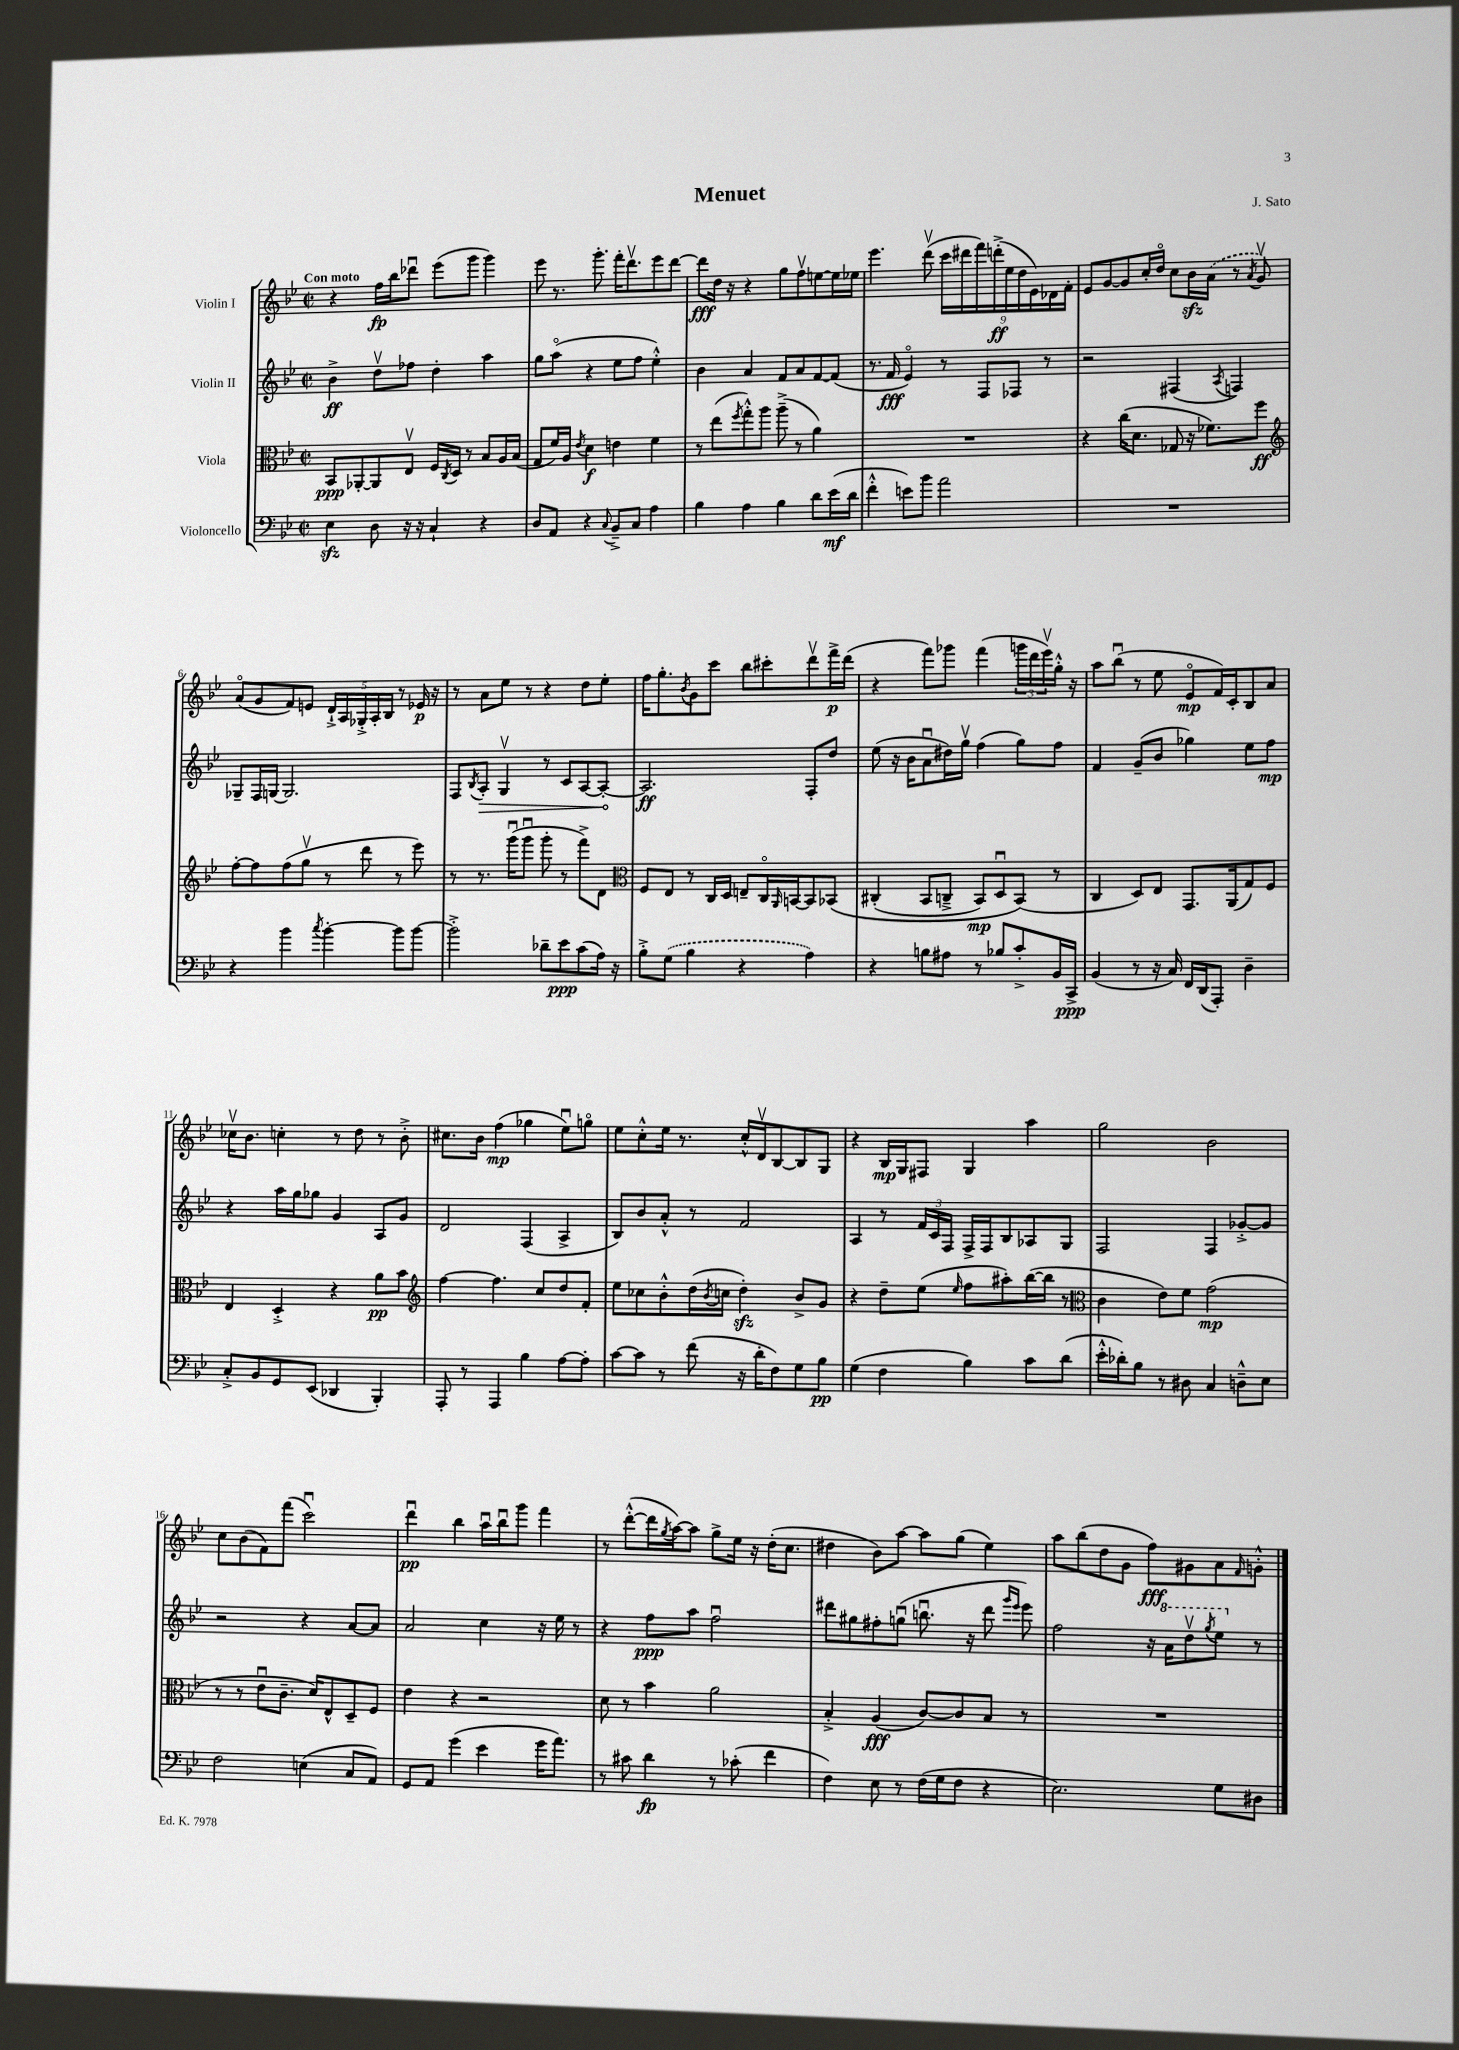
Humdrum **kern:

**kern	**kern	**kern	**kern
*staff4	*staff3	*staff2	*staff1
*clefF4	*clefC3	*clefG2	*clefG2
*k[b-e-]	*k[b-e-]	*k[b-e-]	*k[b-e-]
*M2/2	*M2/2	*M2/2	*M2/2
*met(c|)	*met(c|)	*met(c|)	*met(c|)
4E-	8BB-	4b-^	4r
.	[8AA-'	.	.
8D	8AA-]	8ddv	16ff
.	.	.	16bb-
16r	8E-v	8ff-	8ddd-u
16r	.	.	.
4C`	16F	4dd'	(8eee-
.	8qC	.	.
.	16D	.	.
.	8r	.	8ggg
4r	8B-	4aa	4ggg)
.	16A	.	.
.	(16B-	.	.
=	=	=	=
8D	8G	8gg	8eee-
8AA	16f)	(8aao	8.r
.	16A	.	.
.	8qe-	.	.
4r	4d	4r	.
.	.	.	8.ggg'
8qqC	.	.	.
8BB-~^	4e	8ee-	16fff'
.	.	.	8.dddv
8C	.	8ff	.
4A	4f	4ee-'^^)	8eee-
.	.	.	[8ddd
=	=	=	=
4B-	8r	4b-	8ddd]
.	(8ee-	.	16dd
.	.	.	16r
.	8qff	.	.
4A	8gg'^^)	4a	4r
.	8aa	.	.
4B-	(8aa~^	8f	8gg
.	8r	8a	8ffv
8d	4a)	[8f	[8ee
(16e-	.	(8f]	16ee]
16d	.	.	16ee-
=	=	=	=
4f'^^	1r	8.r	4.eee-
.	.	16f	.
8e)	.	4e-o)	.
8b-	.	.	(8dddv
2a	.	8r	18ccc
.	.	.	18ddd#
.	.	.	18fff)
.	.	8F	.
.	.	.	(18ddd'^
.	.	.	18ee-
.	.	8F-	.
.	.	.	18dd
.	.	.	18e-)
.	.	8r	.
.	.	.	18d-
.	.	.	18f'
=	=	=	=
1r	4r	2r	8e-
.	.	.	[8g
.	(16cc	.	8g]
.	8.d	.	.
.	.	.	16cc'
.	.	.	16ddo
.	8G-	(4F#	8cc
.	16r	.	16b-
.	8.f-)	.	(16a
.	.	8qA	.
.	.	4F)	8r
.	.	.	8qa
.	8ff	.	8gv)
=	=	=	=
*	*clefG2	*	*
4r	[8ff'	8G-~	(8ao
.	8ff]	16F	8g
.	.	[16G	.
4b-	(8ff	2.G]	8f)
.	8ggv	.	8e
8qcc	.	.	.
[4b-'	8r	.	20d`^
.	.	.	20A
.	.	.	20G-'^
.	8ddd	.	.
.	.	.	20A'
.	.	.	20B-
8b-]	8r	.	8r
[8b-	8eee-)	.	16e-
.	.	.	16r
=	=	=	=
2b-'^]	8r	8F	8r
.	.	8qB-	.
.	8.r	8A'	8a
.	.	4Gv	8ee-
.	(16gggu	.	.
.	8gggu	.	8r
8d-~	8ggg'	8r	4r
8e-	8r	8c	.
(8c	8fff^)	[8A	8dd
16A)	8d	8A'_	8ee-'
16r	.	.	.
=	=	=	=
*	*clefC3	*	*
8B-'^	8F	2.A]	16ff
.	.	.	8.gg'
(8G	8E-	.	.
.	.	.	8qb-
4B-	8r	.	8g
.	16C	.	8ccc
.	16D	.	.
4r	8E~	.	8bb-
.	16Co	.	8ccc#'
.	16qqAA	.	.
.	[16BB	.	.
4A)	8BB]	8F'	8dddv
.	&(8BB-	8dd	16fff^
.	.	.	(16ddd
=	=	=	=
4r	(4C#'	(8ee-	4r
.	.	16r	.
.	.	16b-	.
8B	8BB-	8au	8fff)
8A#	8C~^	16dd#)	8ggg-
.	.	16ggv	.
8r	8BB-)	(4ff	(4fff
8B-	8Du	.	.
8c'^	(8BB-&)	8gg)	24ggg
.	.	.	24ddd
.	.	.	24eee-v)
16BB-	8r	8ff	16gg'^^
16CC^	.	.	16r
=	=	=	=
(4BB-	4C	4f	8aa
.	.	.	(8bb-u
8r	8D)	(8g~	8r
16r	8E-	8b-	8ee-
16C)	.	.	.
16FF	8.GG	4gg-)	8e-o
(16DD	.	.	.
8AAA')	.	.	16f)
.	(16AA	.	16c'
4D~	8G)	8ee-	8B-
.	8F	8ff	8a
=	=	=	=
8C'^	4E-	4r	16cc-v
.	.	.	8.b-
8BB-	.	.	.
8GG	4D'^	16aa	4cc'
.	.	16gg	.
(8EE-	.	8gg-	.
4DD-	4r	4g	8r
.	.	.	8dd
4BBB-')	8a	8A	8r
.	8b-	8g	8b-'^
=	=	=	=
*	*clefG2	*	*
8AAA'	[4ff	2d	8.cc#
8r	.	.	.
.	.	.	16b-
4AAA	4.ff]	.	(4ff
4B-	.	(4F	4gg-
.	8cc	.	.
[8A	8dd	4A^	8ee-u)
8A']	8f'	.	8ggo
=	=	=	=
[8c	8ee-	8B-)	8ee-
8c]	8cc-	8b-	8cc'^^
8r	8b-'^^	8a'^^	16ee-
.	.	.	8.r
(8f	(16dd	8r	.
.	8qb-	.	.
.	16cc	.	.
16r	4dd')	2f	16cc'^^
16d'	.	.	16dv
8F)	.	.	[8B-
8G	8b-^	.	8B-]
8B-	8g	.	8G
=	=	=	=
(4G	4r	4A	4r
4F	8dd~	8r	16B-
.	.	.	16G
.	(8ee-	24f	8F#
.	.	24c	.
.	.	24F	.
.	16qqee-	.	.
4B-)	8ff	16F^	4G
.	.	16F	.
.	8aa#')	8B-	.
8c	([16bb-	8A-	4aa
.	16bb-]	.	.
(8d	8r	8G	.
=	=	=	=
*	*clefC3	*	*
16e-'^^	4c	2F	2gg
16d-')	.	.	.
8B-	.	.	.
8r	8e-)	.	.
8D#	8f	.	.
4C	(2g	4F	2b-
8D~^^	.	[8g-'^	.
8E-	.	8g-]	.
=	=	=	=
2F	8r	2r	8cc
.	8r	.	(8b-
.	8e-u	.	8f)
.	8.c~	.	(8fff
(4E	.	4r	2cccu)
.	16d)	.	.
.	8E-^^	.	.
8C	8D~	[8a	.
8AA)	8F	8a]	.
=	=	=	=
8GG	4e-	2a	4dddu
8AA	.	.	.
(4g	4r	.	4bb-
4e-	2r	4cc	16aau
.	.	.	16bb-u
.	.	.	8ggg
16g	.	16r	4fff
8.a)	.	16ee-	.
.	.	8r	.
=	=	=	=
8r	8d	4r	8r
8c#	8r	.	([8ddd'^^
4d	4b-	8ff	16ddd]
.	.	.	8qgg
.	.	.	[16aa)
.	.	8aa	8aa]
8r	2a	2ffu	8gg^
(8c-'	.	.	16ee-
.	.	.	16r
4f	.	.	(16dd'
.	.	.	8.cc
=	=	=	=
4F)	4B-'^	8ddd#	4dd#
.	.	8gg#	.
8E-	(4A	8ff#'	8b-)
8r	.	(8ggu	[8aa
(16F	[8c)	8.bbu	8aa]
16G	.	.	.
8F	8c]	.	(8gg
.	.	16r	.
4r	8B-	8ddd#	4ee-)
.	.	16qqggg	.
.	.	16qqeee-	.
.	8r	8eee-)	.
=	=	=	=
2.E-)	1r	2ff	8aa
.	.	.	(8bb-
.	.	.	8dd
.	.	.	8g
.	.	16r	8ff)
.	.	16aa	.
.	.	8dddv	8g#
.	.	8qggg	.
8G	.	8eee-	8a
.	.	.	16qqf
8D#	.	8r	8g'^^
==	==	==	==
*-	*-	*-	*-
